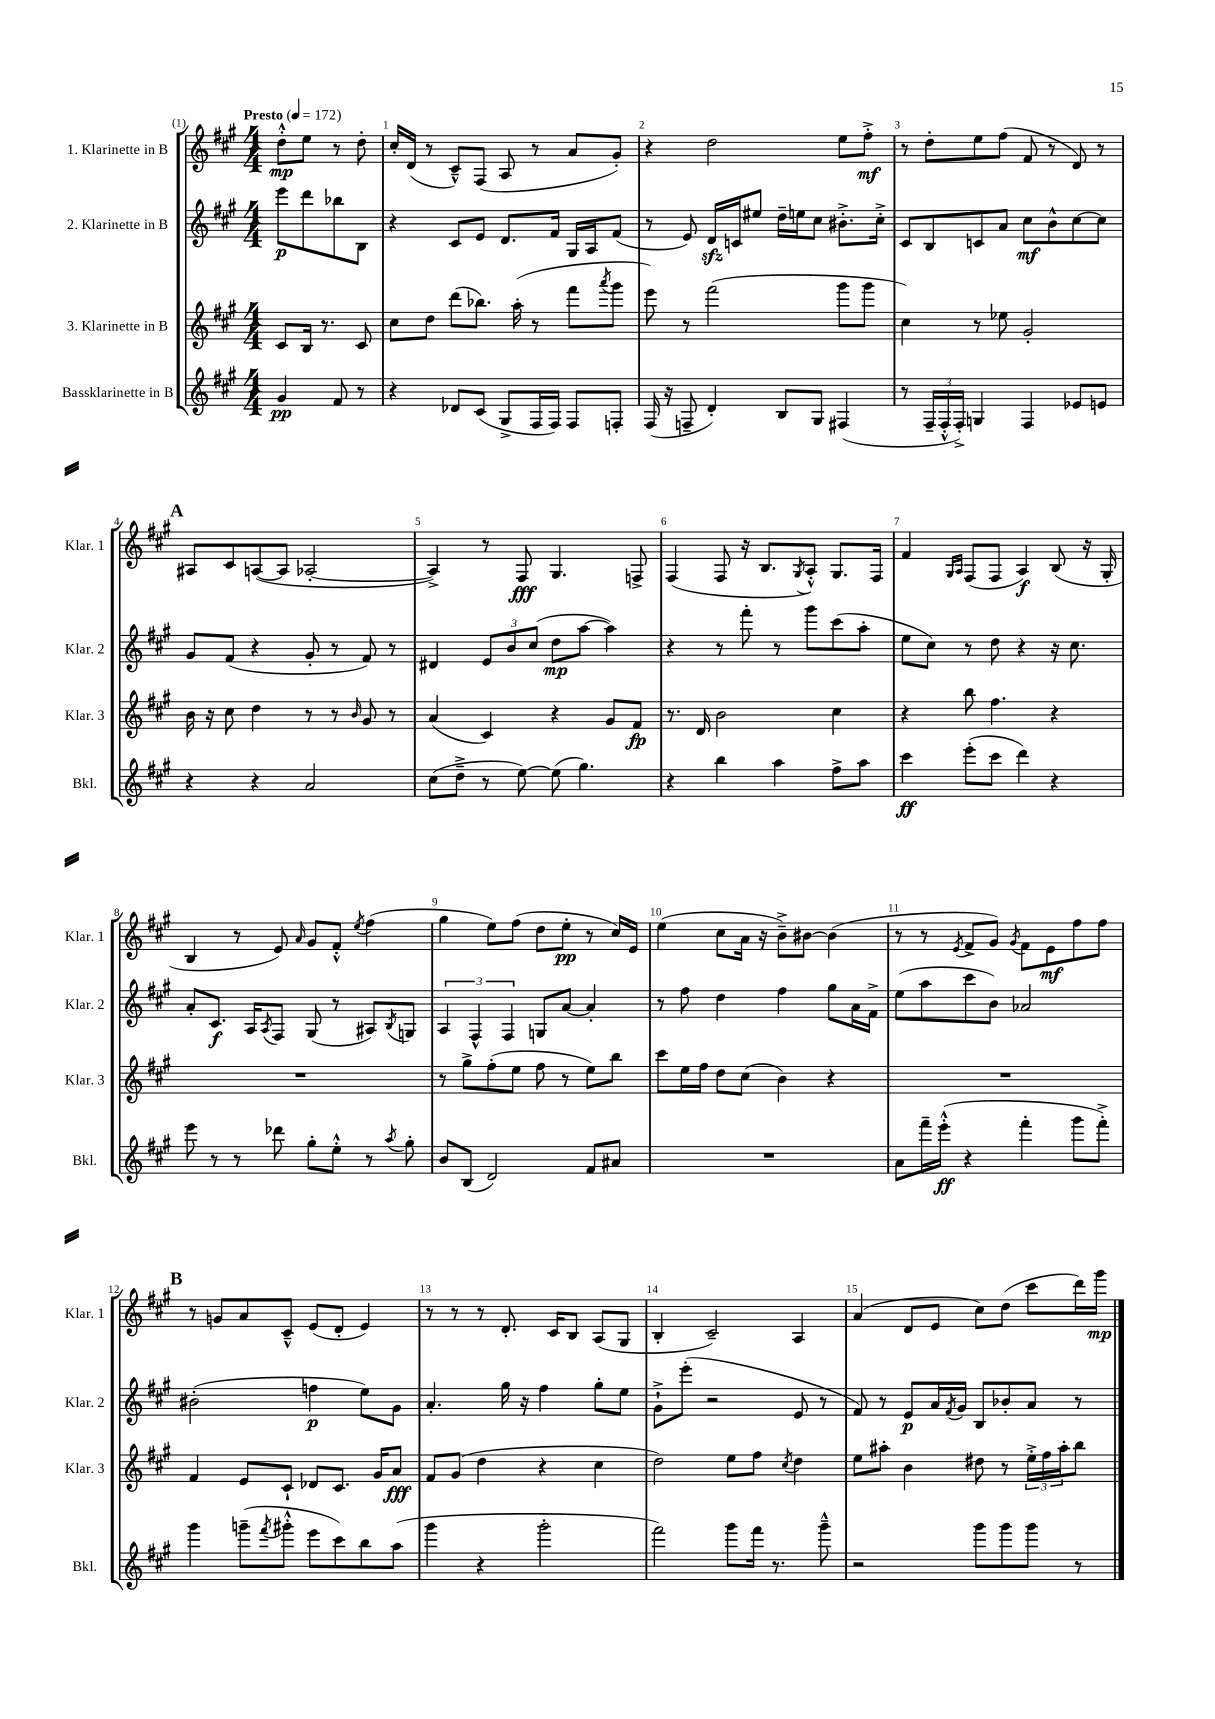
<<
\new StaffGroup <<
\new Staff = "s0" \with { instrumentName = "1. Klarinette in B" shortInstrumentName = "Klar. 1" } {
    \clef treble \key a \major \numericTimeSignature \time 4/4 \partial 2 \tempo "Presto" 4 = 172
    d''8-.-^\mp e''8 r8 d''8-. |
    cis''16-. d'16( r8 cis'8---^) fis8( a8 r8 a'8 gis'8-.) |
    r4 d''2 e''8 fis''8-.->\mf |
    r8 d''8-. e''8 fis''8( fis'8 r8 d'8) r8 |
    \mark \markup { \bold "A" } ais8 cis'8 a8~( a8 aes2~-. |
    aes4->) r8 fis8\fff gis4. f8-> |
    fis4( fis8 r16 b8. \acciaccatura { gis8 } a8-.-^) gis8. fis16 |
    fis'4 \grace { gis16 a16 } fis8( fis8 a4\f) b8( r16 gis16-. |
    b4 r8 e'8) \grace { a'16 } gis'8 fis'8-.-^ \acciaccatura { e''8 } fis''4( |
    gis''4 e''8) fis''8( d''8 e''8-.\pp r8 cis''16) e'16 |
    e''4( cis''8 a'16 r16 b'8--->) bis'8~ bis'4( |
    r8 r8 \acciaccatura { e'8 } fis'8-> gis'8) \acciaccatura { gis'8 } fis'8 e'8\mf fis''8 fis''8 |
    \mark \markup { \bold "B" } r8 g'8 a'8 cis'8---^ e'8( d'8-. e'4) |
    r8 r8 r8 d'8.-. cis'16 b8 a8( gis8 |
    b4-. cis'2--) a4 |
    a'4( d'8 e'8 cis''8) d''8( cis'''8 d'''16) gis'''16\mp \bar "|." |
}
\new Staff = "s1" \with { instrumentName = "2. Klarinette in B" shortInstrumentName = "Klar. 2" } {
    \clef treble \key a \major \numericTimeSignature \time 4/4 \partial 2
    e'''8\p d'''8 bes''8 b8 |
    r4 cis'8 e'8 d'8. fis'16 gis16 a16 fis'8( |
    r8 e'8) d'16\sfz c'16 eis''8 d''16-- e''16 cis''8 bis'8.-.-> cis''16-.-> |
    cis'8 b8 c'8 a'8 cis''8\mf b'8-^ cis''8~ cis''8 |
    \mark \markup { \bold "A" } gis'8 fis'8( r4 gis'8-. r8 fis'8) r8 |
    dis'4 \tuplet 3/2 { e'8 b'8 cis''8( } d''8\mp a''8~ a''4) |
    r4 r8 fis'''8-. r8 gis'''8 cis'''8( a''8-. |
    e''8 cis''8) r8 d''8 r4 r16 cis''8. |
    a'8-. cis'8.\f a16 \acciaccatura { a8 } fis8 gis8( r8 ais8) \acciaccatura { b8 } g8 |
    \tuplet 3/2 { a4 fis4-^ fis4 } g8 a'8~ a'4-. |
    r8 fis''8 d''4 fis''4 gis''8 a'16 fis'16-> |
    e''8( a''8 cis'''8 b'8) aes'2 |
    \mark \markup { \bold "B" } bis'2-.( f''4\p e''8) gis'8 |
    a'4.-. gis''16 r16 fis''4 gis''8-. e''8 |
    gis'8-!-> e'''8-.( r2 e'8 r8 |
    fis'8) r8 e'8\p a'16 \acciaccatura { fis'8 } gis'16 b8 bes'8-. a'8 r8 \bar "|." |
}
\new Staff = "s2" \with { instrumentName = "3. Klarinette in B" shortInstrumentName = "Klar. 3" } {
    \clef treble \key a \major \numericTimeSignature \time 4/4 \partial 2
    cis'8 b16 r8. cis'8 |
    cis''8 d''8 d'''8( bes''8.) a''16-.( r8 fis'''8 \acciaccatura { a'''8 } gis'''8 |
    e'''8) r8 fis'''2( gis'''8 gis'''8 |
    cis''4) r8 ees''8 gis'2-. |
    \mark \markup { \bold "A" } b'16 r16 cis''8 d''4 r8 r8 \grace { b'16 } gis'8 r8 |
    a'4( cis'4) r4 gis'8 fis'8\fp |
    r8. d'16 b'2 cis''4 |
    r4 b''8 fis''4. r4 |
    R1 |
    r8 gis''8-> fis''8-.( e''8 fis''8 r8 e''8) b''8 |
    cis'''8 e''16 fis''16 d''8 cis''8( b'4) r4 |
    R1 |
    \mark \markup { \bold "B" } fis'4 e'8 cis'8-! des'8 cis'8. gis'16 a'8\fff |
    fis'8 gis'8( d''4 r4 cis''4 |
    d''2) e''8 fis''8 \acciaccatura { cis''8 } d''4 |
    e''8 ais''8-. b'4 dis''8 r8 \tuplet 3/2 { e''16-.-> fis''16 ais''16-. } b''8 \bar "|." |
}
\new Staff = "s3" \with { instrumentName = "Bassklarinette in B" shortInstrumentName = "Bkl." } {
    \clef treble \key a \major \numericTimeSignature \time 4/4 \partial 2
    gis'4\pp fis'8 r8 |
    r4 des'8 cis'8( gis8-> fis16 fis16) fis8 f8-. |
    fis16( r16 f8-- d'4-.) b8 gis8 fis4( |
    r8 \tuplet 3/2 { fis16-- fis16-.-^ fis16-.->) } g4 fis4 ees'8 e'8 |
    \mark \markup { \bold "A" } r4 r4 a'2 |
    cis''8( d''8---> r8 e''8~) e''8( gis''4.) |
    r4 b''4 a''4 fis''8-> a''8 |
    cis'''4\ff e'''8-.( cis'''8 d'''4) r4 |
    e'''8 r8 r8 des'''8 gis''8-. e''8-.-^ r8 \acciaccatura { a''8 } gis''8-. |
    b'8 b8( d'2) fis'8 ais'8 |
    R1 |
    a'8 fis'''16-- e'''16-.-^\ff( r4 fis'''4-. gis'''8 fis'''8-.->) |
    \mark \markup { \bold "B" } gis'''4 g'''8--( \acciaccatura { fis'''8 } gis'''8-.-^ e'''8 cis'''8) b''8 a''8( |
    gis'''4 r4 gis'''2-. |
    fis'''2) gis'''8 fis'''16 r8. gis'''8---^ |
    r2 gis'''8 gis'''8 gis'''8 r8 \bar "|." |
}
>>
>>
\layout { \context { \Score \override BarNumber.break-visibility = ##(#f #t #t) barNumberVisibility = #all-bar-numbers-visible } }
